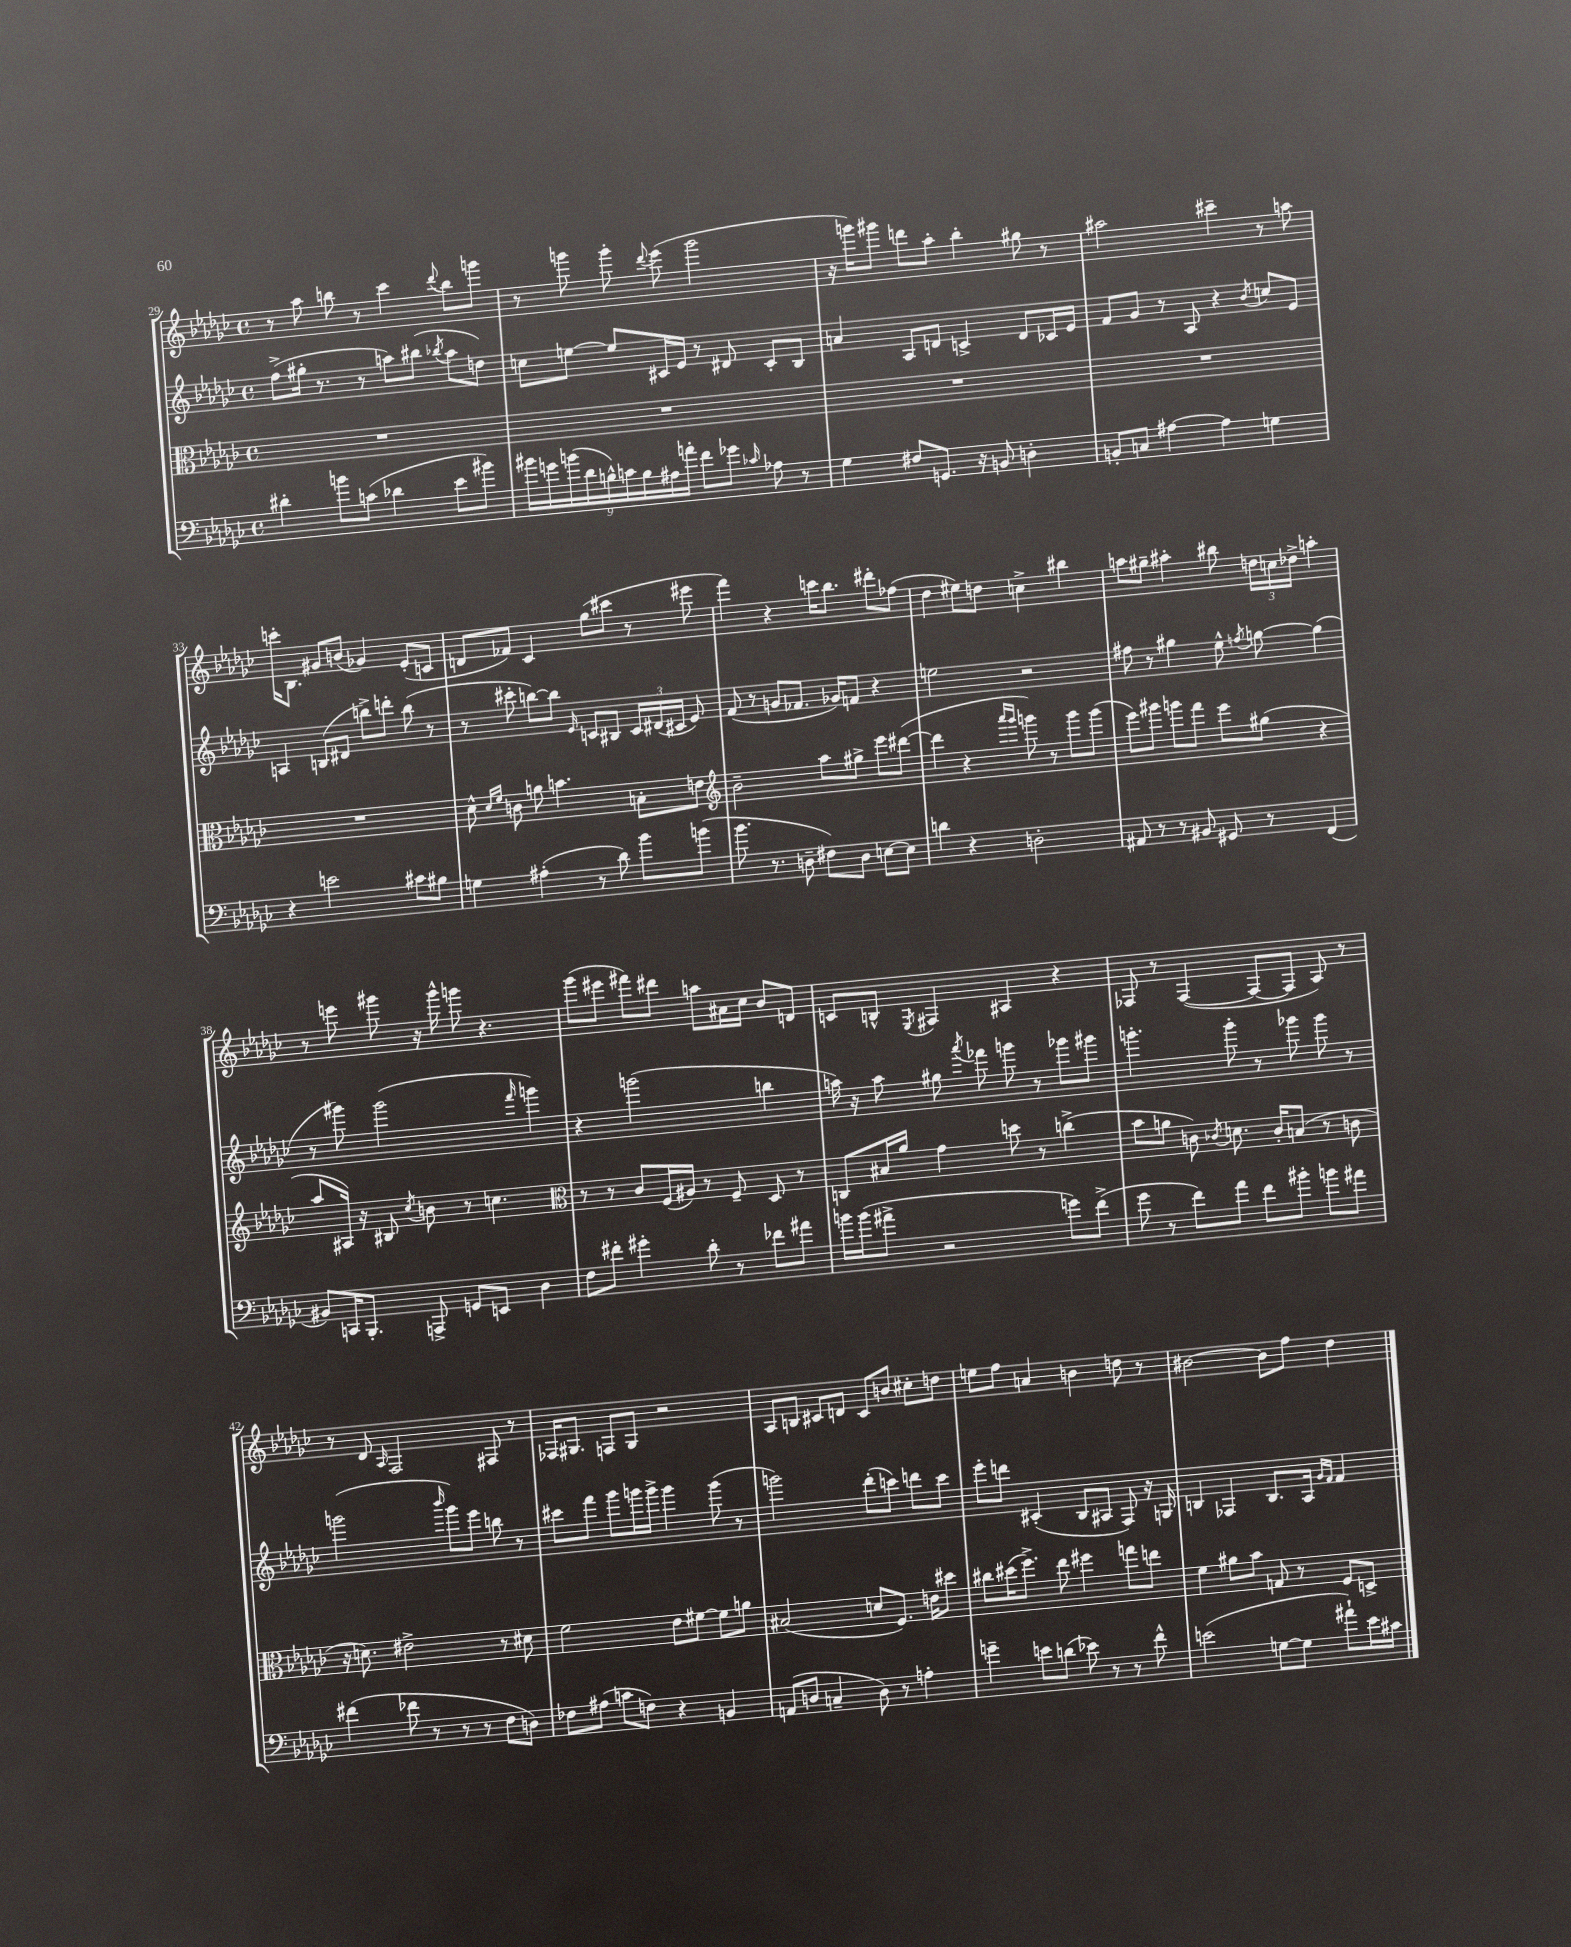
<<
\new StaffGroup <<
\new Staff = "s0" {
    \clef treble \key ges \major \defaultTimeSignature \time 4/4
    \autoBeamOff r8 aes''8 b''8 r8 ces'''4 \appoggiatura { des'''8 } b''8[ g'''8] |
    r8 g'''8 g'''8-. \appoggiatura { des'''8 } ees'''8( g'''2 |
    r16 g'''16[) gis'''8] d'''8[ aes''8]-. bes''4-. gis''8 r8 |
    ais''2 cis'''4-- r8 a''8 |
    c'''16[-. bes8.] gis'8[ b'8]( ges'4) ees'8[-.( c'8] |
    d'8[ fes'8]) ces'4 ges''8[( cis'''8] r8 eis'''8 |
    f'''4) r4 c'''16[ bes''8.] dis'''8[-. fes''8]( |
    des''4 eis''8[) d''8] c''4-> bis''4 |
    a''8[ gis''8]-- ais''4-. bis''8 \tuplet 3/2 { d''16[ c''16 des''16]-> } a''4-. |
    r8 e'''8 gis'''8 r16 gis'''16-^ g'''8 r4. |
    ges'''8[( eis'''8] fis'''8[) dis'''8] a''8[ ais'16 ces''16] bes'8[ d'8] |
    c'8[ b8]-^ \acciaccatura { ees8 } fis4 ais4 r4 |
    fes8 r8 fes4~( fes8[~ fes8] aes8) r8 |
    r8 des'8 \grace { aes16 } f2 fis8 r8 |
    fes16[ gis8.] f8[ gis8] r2 |
    aes8[ b8] cis'8[ d'8] cis'8[ b'8] cis''8[-. d''8] |
    e''8[ f''8] a'4 b'4 d''8 r8 |
    bis'2~ bis'8[ f''8] des''4 \bar "|." |
}
\new Staff = "s1" {
    \clef treble \key ges \major \defaultTimeSignature \time 4/4
    \autoBeamOff f''8[->( gis''16]-. r8. r8 a''8[) bis''8]( \acciaccatura { bes''8 } a''8[ d''8]) |
    c''8[ e''8]~ e''8[ cis'16 ees'16] r8 dis'8 cis'8[-. bes8] |
    a'4 aes8[ d'8] c'4-> d'8[ ces'16 ees'16] |
    f'8[ ges'8] r8 aes8 r4 \acciaccatura { bes'8 } c''8[ ees'8] |
    a4 b8[( dis'8] b''8[->) d'''8]-. b''8( r8 |
    r8 cis'''8-. b''8[~) b''8] \grace { ees'16 } c'8[ bis8] \tuplet 3/2 { c'16[ dis'16( cis'16] } ees'8) |
    f'8( r8 g'8[ fes'8.] ges'16[) f'8] r4 |
    e''2 r2 |
    fis''8 r8 gis''4 ees''8-^ \acciaccatura { f''8 } g''8~ g''4( |
    r8 gis'''8) gis'''2( \grace { f'''16 } g'''4) |
    r4 g'''2( b''4 |
    a''16) r16 a''8 gis''8 \acciaccatura { aes'''8 } fes'''8 g'''8 r8 ges'''8[ gis'''8] |
    g'''4.-. g'''8-. r8 ges'''8 ges'''8 r8 |
    g'''2( \grace { bes'''16 } g'''8[) ees'''8] b''8 r8 |
    cis'''8[ f'''8] ges'''8[ g'''16 g'''16]-> g'''4 g'''8( r8 |
    g'''2) des'''8[-.( c'''8]) d'''8[ c'''8] |
    ees'''8[-. d'''8] cis'4-.( bes8[ ais8] f8) r16 g16 |
    b4 fes4 b8.[ aes16] \grace { ges'16[ f'16] } f'4 \bar "|." |
}
\new Staff = "s2" {
    \clef alto \key ges \major \defaultTimeSignature \time 4/4
    \autoBeamOff R1 |
    R1 |
    R1 |
    R1 |
    R1 |
    des'8-^ \grace { des'16[ f'16] } c'8 a'8 b'4. b8[-. e'8] |
    \clef treble bes'2-- aes''8[ gis''8]-> ees'''8[ dis'''8]~( |
    dis'''4 r4 \grace { aes'''16[ ges'''16] } g'''8) r8 g'''8[ g'''8]( |
    ees'''8[) gis'''8] g'''8[ f'''8] ees'''8[ gis''8]( r4 |
    aes''8[ ais16]) r16 bis8 \acciaccatura { ces''8 } b'8 r8 c''4. |
    \clef alto r8 r8 ces'8[ f16( ais16]) r8 f8-- des8 r8 |
    c8[ bis16 aes'16] ges'4 d''8 r8 c''4->( |
    bes'8[ a'8] c'8) \acciaccatura { ces'8 } d'8. ces'16[-. b8]( r8 c'8 |
    r16 d'8.) eis'2-> r8 dis'8 |
    f'2 ees'8[ fis'8]~ fis'8[ a'8] |
    bis2( d'8[ f8.]) e'16[ dis''8] |
    cis''8[ dis''16( f''8.]->) ees''8 fis''4 g''8[ e''8] |
    f'4 ais'8[ bes'8] g8 r8 f8[ d8]-> \bar "|." |
}
\new Staff = "s3" {
    \clef bass \key ges \major \defaultTimeSignature \time 4/4
    \autoBeamOff dis'4-. b'8[ c'8]( des'4 ees'8[ bis'8]) |
    \tuplet 9/8 { bis'16[ g'16 b'16( des'16 b16-^) c'16 b16 ais16 a'16]-. } f'8[ ges'8] \grace { ces'16 } aes8 r8 |
    ges4 fis8[ g,8.] r16 b,8 d4-. |
    b,8[-. c8] ais4~ ais4 g4 |
    r4 e'2 cis'8[ bis8] |
    g4 ais4-.( r8 des'8) bes'8[ b'8]( |
    bes'8. r8. d8-- fis8[) d8] e8[~ e8] |
    d'4 r4 d2-. |
    ais,8 r8 r8 bis,8 gis,8 r8 f,4( |
    bis,8[) c,16 bes,,8.]-. a,,8-> g,8[ e,8] des4 |
    f8[ fis'8]-. gis'4-. des'8-. r8 fes'8[ ais'8] |
    b'16[ b'16( ais'8]-> r2 g'8[) f'8]->( |
    ges'8 r8 f'8[) aes'8] f'8[ bis'8]-. b'8[ ais'8] |
    fis'4( fes'8 r8 r8 r8 f8[ d8]) |
    fes8[ ais8]( c'8[ f8]) r4 b,4 |
    a,8[( d8] c4-- d8) r8 a4-. |
    g'4-- e'8[ d'8]( ees'8) r8 r8 f'8-^ |
    e'2( g8[~ g8] ais'8[-!) e'16 cis'16] \bar "|." |
}
>>
>>
\layout { \context { \Score currentBarNumber = #29 } }
